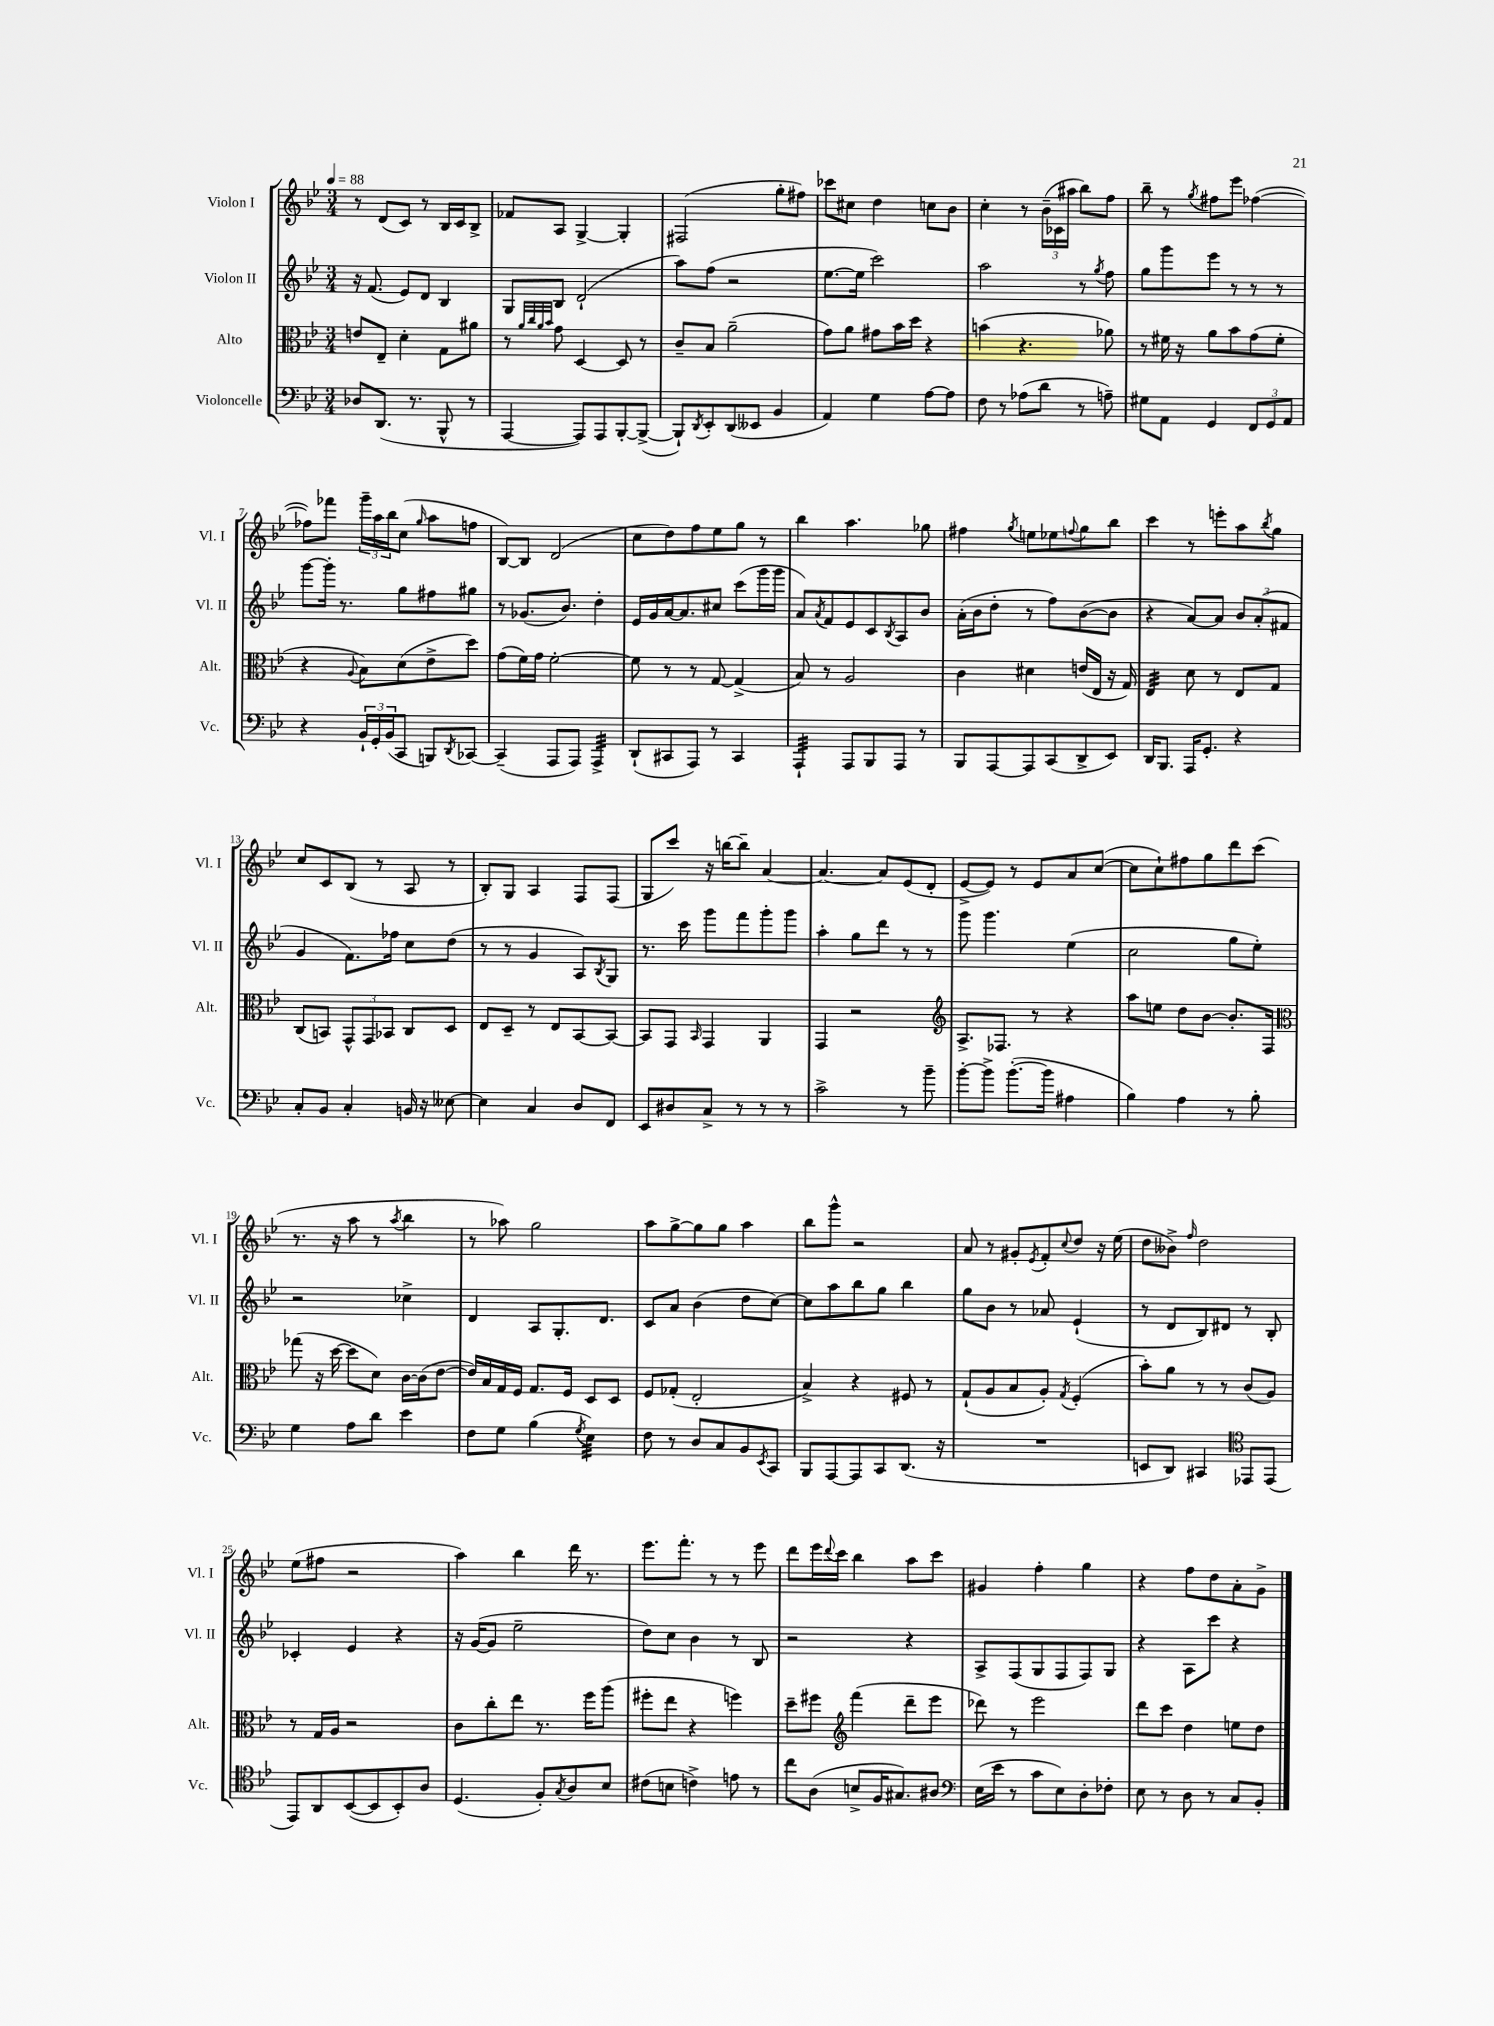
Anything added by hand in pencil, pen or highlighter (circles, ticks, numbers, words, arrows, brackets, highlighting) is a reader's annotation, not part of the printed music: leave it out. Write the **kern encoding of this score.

**kern	**kern	**kern	**kern
*staff4	*staff3	*staff2	*staff1
*clefF4	*clefC3	*clefG2	*clefG2
*k[b-e-]	*k[b-e-]	*k[b-e-]	*k[b-e-]
*M3/4	*M3/4	*M3/4	*M3/4
*MM88	*MM88	*MM88	*MM88
8D-	8e	16r	8r
.	.	(8.f	.
(8.DD	8E-~	.	(8d
.	4d'	8e-)	8c)
8.r	.	.	.
.	.	8d	8r
8BBB-^^	8G	4B-	16B-
.	.	.	16c
8r	8a#	.	8B-^
=	=	=	=
[4AAA	8r	8G	8f-
.	32qqa	.	.
.	32qqcc	.	.
.	32qqa	.	.
.	32qqb-	.	.
.	8g	8B-	8A
8AAA])	[4D	(2d`	[4G^
8AAA	.	.	.
[8BBB-'	8D]	.	4G']
(8BBB-^_	8r	.	.
=	=	=	=
8BBB-`])	8c~	8aa)	(2F#
8qDD	.	.	.
8EE-'	8B-	(8ff	.
(8DD	(2a~	2r	.
8EE--	.	.	.
4BB-	.	.	8gg'
.	.	.	8ff#)
=	=	=	=
4AA)	8g)	[8.ee-	8ccc-
.	8a	.	8cc#
.	.	16ee-]	.
4G	8g#	2ccc)	4dd
.	16b-	.	.
.	16dd	.	.
[8A	4r	.	8cc
8A]	.	.	8b-
=	=	=	=
8F	(4b	2aa	4cc'
8r	.	.	.
(8A-	4.r	.	8r
8d	.	.	(24b-~
.	.	.	24c-
.	.	.	24aa#
8r	.	8r	8bb-)
.	.	8qgg	.
8A~)	8a-)	8ff	8ff
=	=	=	=
8G#	8r	8gg	8bb-~
8AA	16f#	8ggg	8r
.	16r	.	.
.	.	.	8qgg
4GG	8a	8eee-	8ff#
.	8b-	8r	8eee-
12FF	(8g	8r	([4ff-
12GG	.	.	.
.	8f#'	8r	.
12AA	.	.	.
=	=	=	=
4r	4r	[8ggg	8ff-])
.	.	16ggg']	8fff-
.	.	8.r	.
.	8qqA	.	.
24BB-`	8B-)	.	24ggg~
24GG'	.	.	24aa
(24BB-	.	.	24bb-
8CC	(8d	8gg	(8cc
.	.	.	16qqgg
8BBB)	8e-^	8ff#	8aa
8qDD	.	.	.
[8CC-	8dd)	8gg#	8ff
=	=	=	=
(4CC-~]	(8g	8r	[8B-)
.	16f)	(8.g-	8B-]
.	16g	.	.
8AAA	[2f'	.	(2d
.	.	8.b-)	.
8AAA)	.	.	.
4AAA^	.	4dd'	.
=	=	=	=
(8DD`	8f]	16e-	8cc
.	.	16g	.
8CC#	8r	[16a	8dd)
.	.	8.a]	.
8AAA)	8r	.	8ff
8r	[8G	8cc#	8ee-
4CC#	(4G^]	(8ccc	8gg
.	.	16ggg	8r
.	.	16ggg	.
=	=	=	=
4AAA`	8B-)	8a)	4bb-
.	.	8qa	.
.	8r	8f	.
8AAA	2A	8e-	4.aa
8BBB-	.	8c	.
.	.	8qB-	.
8AAA	.	8A	.
8r	.	8b-	8gg-
=	=	=	=
8BBB-	4c	(16a'	4ff#
.	.	16b-	.
[8AAA	.	8dd'	.
.	.	.	8qgg
8AAA]	4d#	8r	8ee
(8CC	.	8ff)	8ee-
.	.	.	8qqff
8DD^	(16e	([8b-	8gg
.	16E-	.	.
8EE-)	16r	8b-]	8bb-
.	16G)	.	.
=	=	=	=
16DD	4E-	4r	4ccc
8.BBB-	.	.	.
16AAA	8d	[8a)	8r
8.GG'	.	.	.
.	8r	8a]	8eee'
4r	8E-	12b-	8aa
.	.	(12a'	.
.	.	.	8qbb-
.	8G	.	8gg
.	.	12f#	.
=	=	=	=
8C'	(8C	4g	8cc
8BB-	8BB)	.	8c
4C'	12GG^^	8.f)	(8B-
.	12GG	.	.
.	.	.	8r
.	12BB-	.	.
.	.	16ff-	.
16BB	8C	8cc	8A
16r	.	.	.
[8E--	8D	(8dd	8r
=	=	=	=
4E--]	8E-	8r	8B-')
.	8D~	8r	8G
4C	8r	4g	4A
.	8E-	.	.
8D	[8BB-	8A)	8F
.	.	8qB-	.
8FF	8BB-_	8G	(8F
=	=	=	=
8EE-	8BB-]	8.r	8G
8D#	8GG	.	8ccc)
.	.	16ccc	.
.	16qqBB-	.	.
8C^	4GG	8ggg	16r
.	.	.	[16bb
8r	.	8fff	8bb~]
8r	4AA	8ggg'	[4a
8r	.	8ggg	.
=	=	=	=
2c^	4GG	4aa'	4.a_
.	2r	8gg	.
.	.	8ddd	8a]
8r	.	8r	(8e-
8b-~	.	8r	8d'
=	=	=	=
*	*clefG2	*	*
[8b-'	8.A^	8ggg	[8e-^
8b-^]	.	4.ggg	8e-])
.	8.F-	.	.
([8.b-'	.	.	8r
.	8r	.	8e-
16b-]	.	.	.
4A#	4r	(4ee-	8a
.	.	.	([8cc
=	=	=	=
4B-)	8aa	2cc	8cc]
.	8ee	.	8cc`)
4A	8dd	.	8ff#
.	[8b-	.	8gg
8r	8.b-']	8gg	8ddd
8B-'	.	8ee-')	(8ccc
.	16F	.	.
=	=	=	=
*	*clefC3	*	*
4G	(8gg-	2r	8.r
.	16r	.	.
.	[16dd	.	16r
8A	8dd]	.	8aa
8d	8d)	.	8r
.	.	.	8qaa
4e-	[16c	4cc-^	4bb-
.	(16c]	.	.
.	[8e-	.	.
=	=	=	=
8F	16e-])	4d	8r
.	16B-	.	.
8G	16G	.	8aa-)
.	16F	.	.
(4B-	8.G	8A	2gg
.	.	8.G'	.
.	16F	.	.
8qG	.	.	.
4E-)	8D	.	.
.	.	8.d	.
.	8D	.	.
=	=	=	=
8F	8F	8c	8aa
8r	(8G-'	8a	[8gg^
8D	2E-'	(4b-	8gg]
8C	.	.	8gg
8BB-	.	8dd	4aa
8qEE-	.	.	.
8CC	.	[8cc)	.
=	=	=	=
8BBB-	4B-^)	8cc]	8bb-
[8AAA	.	8aa	8ggg^^
8AAA]	4r	8bb-	2r
8CC	.	8gg	.
(8.DD	8F#	4bb-	.
.	8r	.	.
16r	.	.	.
=	=	=	=
2.r	(8G`	8gg	8a
.	8A	8b-	8r
.	8B-	8r	8g#'
.	.	.	8qe-
.	8A')	8a-	8f'
.	8qG	.	8qqcc
.	(4F'	(4e-`	8dd
.	.	.	16r
.	.	.	(16ee-
=	=	=	=
8EE	8b-')	8r	8dd
8DD)	8a	8d	8b--^)
.	.	.	16qqff
4CC#	8r	8B-)	2dd
.	8r	8d#	.
*clefC4	*	*	*
8EE-	(8c	8r	.
(8EE-	8A)	8B-'	.
=	=	=	=
8EE-)	8r	4c-'	(8ee-
8AA	16G	.	8ff#
.	16A	.	.
([8BB-	2r	4e-	2r
8BB-]	.	.	.
8BB-')	.	4r	.
8A	.	.	.
=	=	=	=
(4.D	8c	16r	4aa)
.	.	([16g	.
.	8cc'	8g]	.
.	8ee-	2ee-~	4bb-
8F')	8.r	.	.
8qG	.	.	.
8A	.	.	16ddd
.	16ff	.	8.r
8B-	(8aa	.	.
=	=	=	=
(8c#	8ff#'	8dd)	8.eee-
8B	8ee-	8cc	.
.	.	.	8.fff'
4c^)	4r	4b-	.
.	.	.	8r
8e	4ff)	8r	8r
8r	.	8B-	8eee-
=	=	=	=
8cc	8dd~	2r	8ddd
(8A	8ff#	.	16eee-
.	.	.	8qqddd
.	.	.	16ccc
*	*clefG2	*	*
8B^	(4fff	.	4bb-
16F	.	.	.
8.G#)	.	.	.
.	8ddd~	4r	8aa
8A#	8eee-	.	8ccc
=	=	=	=
*clefF4	*	*	*
(16E-	8ddd-)	8A^	4g#
16e-	.	.	.
8r	8r	(8F	.
8c	2eee-	8G	4ff'
8E-)	.	8F	.
8D'	.	8F)	4gg
8F-'	.	8G	.
=	=	=	=
8E-	8ddd	4r	4r
8r	8ccc	.	.
8D	4dd	8A	8ff
8r	.	8ccc	8dd
8C	8ee	4r	8a'
8BB-'	8dd	.	8g^
==	==	==	==
*-	*-	*-	*-
